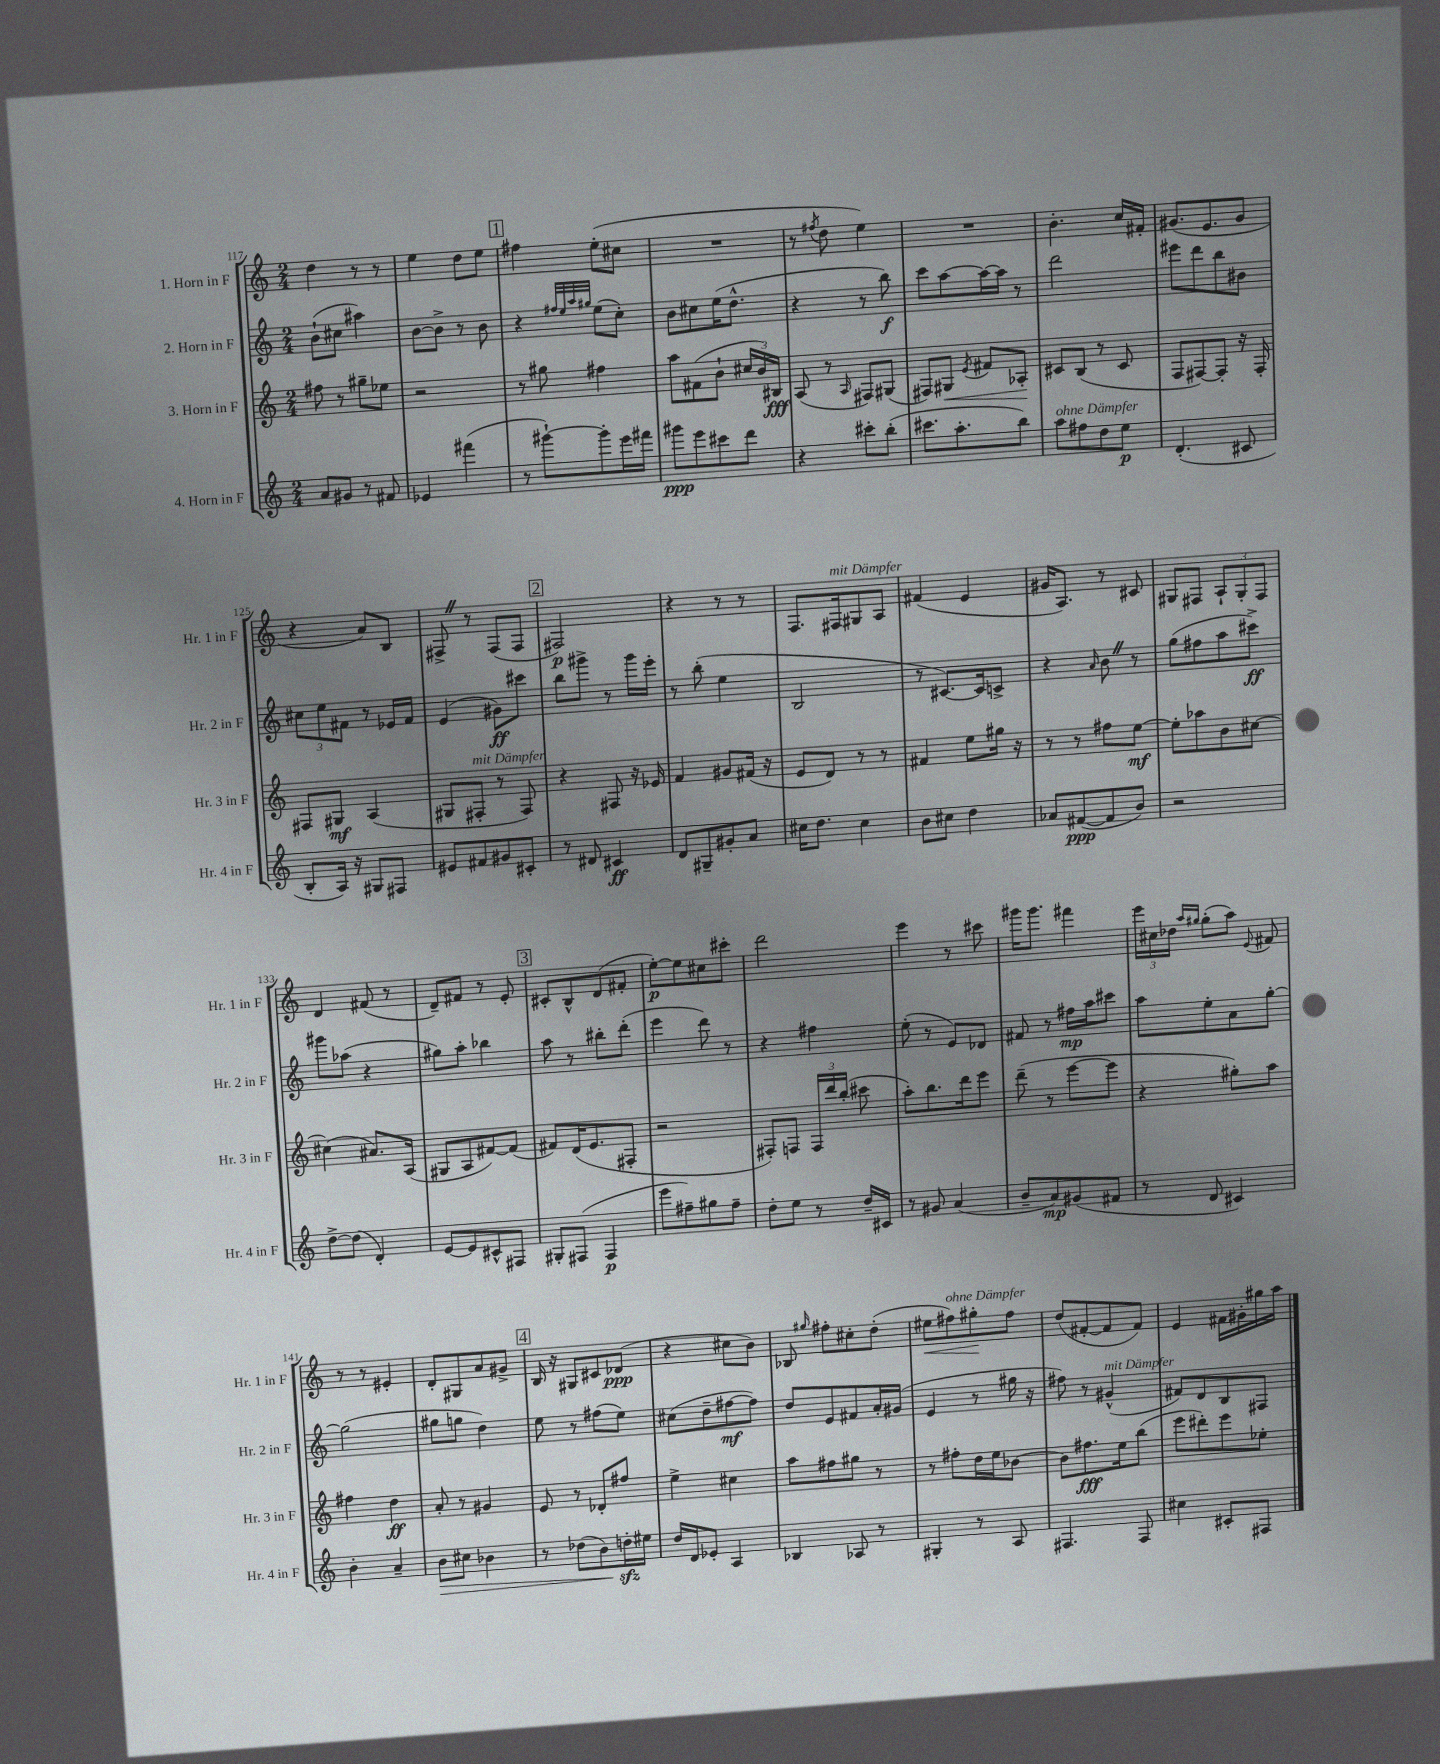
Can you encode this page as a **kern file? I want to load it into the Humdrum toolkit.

**kern	**kern	**kern	**kern
*staff4	*staff3	*staff2	*staff1
*clefG2	*clefG2	*clefG2	*clefG2
*k[]	*k[]	*k[]	*k[]
*M2/4	*M2/4	*M2/4	*M2/4
8a	8ff#	(8b`	4dd
8g#	8r	8cc#	.
8r	8gg#~	4aa#)	8r
8f#	8ee-	.	8r
=	=	=	=
4e-	2r	[8b	4ee
.	.	8b^]	.
(4fff#	.	8r	8dd
.	.	8b	8ee
=	=	=	=
8r	8r	4r	4ff#
[8ggg#`)	8gg#	.	.
.	.	32qqff#	.
.	.	32qqee	.
.	.	32qqaa	.
.	.	32qqgg#	.
8ggg#']	4ff#	(8ee	(8ee'
16eee	.	8cc')	8cc#
16fff#	.	.	.
=	=	=	=
8ggg#	8aa	8b	2r
8eee	(8f#	8cc#	.
8ccc#	8b`	(16ee	.
.	.	8.dd^^	.
8ddd	24cc#	.	.
.	24b)	.	.
.	24B#	.	.
=	=	=	=
4r	(8A	4r	8r
.	.	.	8qff#
.	8r	.	8dd
.	16qqA	.	.
8ccc#'	8F#)	8r	4ee)
(8bb'	(8G#	8bb)	.
=	=	=	=
8.ccc#	8F#)	8ccc	2r
.	8G#	[8aa	.
8.aa'	.	.	.
.	8qe	.	.
.	8f#	16aa_	.
.	.	16aa]	.
8bb)	8A-'	8r	.
=	=	=	=
8aa	8c#	2ddd	4.b'
8ff#	(8B	.	.
8dd	8r	.	.
8ee	8c#	.	16cc
.	.	.	16f#'
=	=	=	=
(4.d'	8F	8eee#	(8.g#
.	[8F#)	8ddd	.
.	.	.	8.e
.	8F#']	8bb	.
8c#	16r	8b#	8g#
.	16F#'	.	.
=	=	=	=
8B'	8F#	12cc#	4r
.	.	12ee	.
16A)	8G#	.	.
.	.	12f#	.
16r	.	.	.
8G#	(4A	8r	8a)
8F#	.	16e-	8B
.	.	16f#	.
=	=	=	=
8e#	8G#	(4e	8F#^
8f#	8F#'	.	8r
8g#	8r	8g#)	(8F#
8c#'	8F#)	8ccc#	8F#
=	=	=	=
8r	4r	8bb	2F#)
8d#	.	8ggg#^	.
4c#	8F#	8r	.
.	16r	16ggg#	.
.	16e-	16eee'	.
=	=	=	=
8d	4f	8r	4r
8G#~	.	(8bb'	.
8g#'	8g#	4ee	8r
8a	(16f#	.	8r
.	16r	.	.
=	=	=	=
16cc#	8e	2B	8.F
8.dd	.	.	.
.	8d)	.	.
.	.	.	16F#
4cc#	8r	.	8G#
.	8r	.	8A
=	=	=	=
8b	4f#	8r	(4f#
8cc#	.	[8.c#)	.
4dd	8ee	.	4e
.	.	16c#]	.
.	16gg#	8c^	.
.	16r	.	.
=	=	=	=
8a-	8r	4r	16g#
.	.	.	8.A)
([8f#	8r	.	.
.	.	16qqa	.
8f#]	8ff#	8b	8r
8b)	[8ee	8r	8c#
=	=	=	=
2r	8ee']	(8gg	8G#
.	8aa-	8ff#	8F#
.	8b	8aa	12A`
.	.	.	12G#'
.	[8cc#	8ccc#^)	.
.	.	.	12F#
=	=	=	=
[8dd^	(4cc#]	8ggg#	4d
(8dd]	.	(8aa-	.
4d')	8.a#)	4r	(8f#
.	.	.	8r
.	(16A	.	.
=	=	=	=
[8e	8G#	8gg#)	8d~)
8e]	8A	8aa'	8f#
8c#^^	[8f#)	4bb-	8r
8F#	(8f#]	.	8e'
=	=	=	=
8G#'	8f#)	8aa	8c#'
(8F#	(16d	8r	8B^^
.	8.e	.	.
4F#	.	8bb#'	(8d
.	8F#'	(8ddd'	8f#'
=	=	=	=
8eee	2r	4eee	[8ee')
8ff#~)	.	.	8ee]
8gg#	.	8ddd)	8cc#
8ff#~	.	8r	8ccc#'
=	=	=	=
8dd'	8F#')	4r	2ddd
8ee	8F	.	.
8r	24F	4ff#	.
.	24ddd	.	.
.	(24bb'	.	.
16dd~	8ccc#	.	.
16c#	.	.	.
=	=	=	=
8r	8aa')	(8ee'	4eee
8g#	8.bb	8r	.
(4a	.	8e)	8r
.	16ddd	.	.
.	8eee	8d-	8ccc#
=	=	=	=
8b~	(8ddd~	8f#	16ggg#
.	.	.	8.ggg#
8a)	8r	8r	.
(8g#	[8eee	16ff#	4fff#
.	.	16aa	.
8f#	8eee]	8ccc#	.
=	=	=	=
8r	4r	8aa	24eee
.	.	.	24cc#
.	.	.	24dd-
.	.	.	16qqaa
.	.	.	16qqgg#
8d	.	8ee'	(8gg#'
4c#)	8gg#')	8a	8aa)
.	.	.	8qqe
.	8aa	[8gg'	8f#
=	=	=	=
4b'	4ff#	(2gg]	8r
.	.	.	8r
4a~	4dd	.	4e#'
=	=	=	=
8b	8a'	8gg#	8d'
8cc#	8r	8gg	8G#
4b-	4g#	4dd)	8a
.	.	.	8g#^
=	=	=	=
8r	8e	8ee	16B
.	.	.	16r
(8dd-	8r	8r	8G#
8b)	8d-'	(8ff#	8c#
16dd'	8ff#	8ee)	(8d-
16ee#	.	.	.
=	=	=	=
16dd	4ee^	(8cc#	4r
16d	.	.	.
8e-'	.	8dd~	.
4A	4cc#	[8ff#	8cc#
.	.	8ff#])	8b)
=	=	=	=
4B-	8aa	8dd	8B-
.	.	.	16qqgg#
.	8ff#	8e	8ff#'
8A-	8gg#	8f#	8cc#'
8r	8r	16a'	(8dd'
.	.	(16g#	.
=	=	=	=
4G#'	8r	4e	8ee#
.	8ff#'	.	8ff#)
8r	16dd	8r	8gg#'
.	16ee	.	.
8A	[8b-	16gg#	8ff#
.	.	16r	.
=	=	=	=
4.F#	8b-]	8ff#)	(8dd
.	8.ff#	8r	[8f#'
.	.	(4g#^^	8f#]
.	16ee	.	.
8F#	(8bb	.	8f#)
=	=	=	=
4cc#	8eee	8f#)	4e
.	8ddd#')	8d	.
8c#'	8eee	8B	16f#
.	.	.	16g#'
8F#	8ee-'	8F#	16gg#
.	.	.	16aa
==	==	==	==
*-	*-	*-	*-
